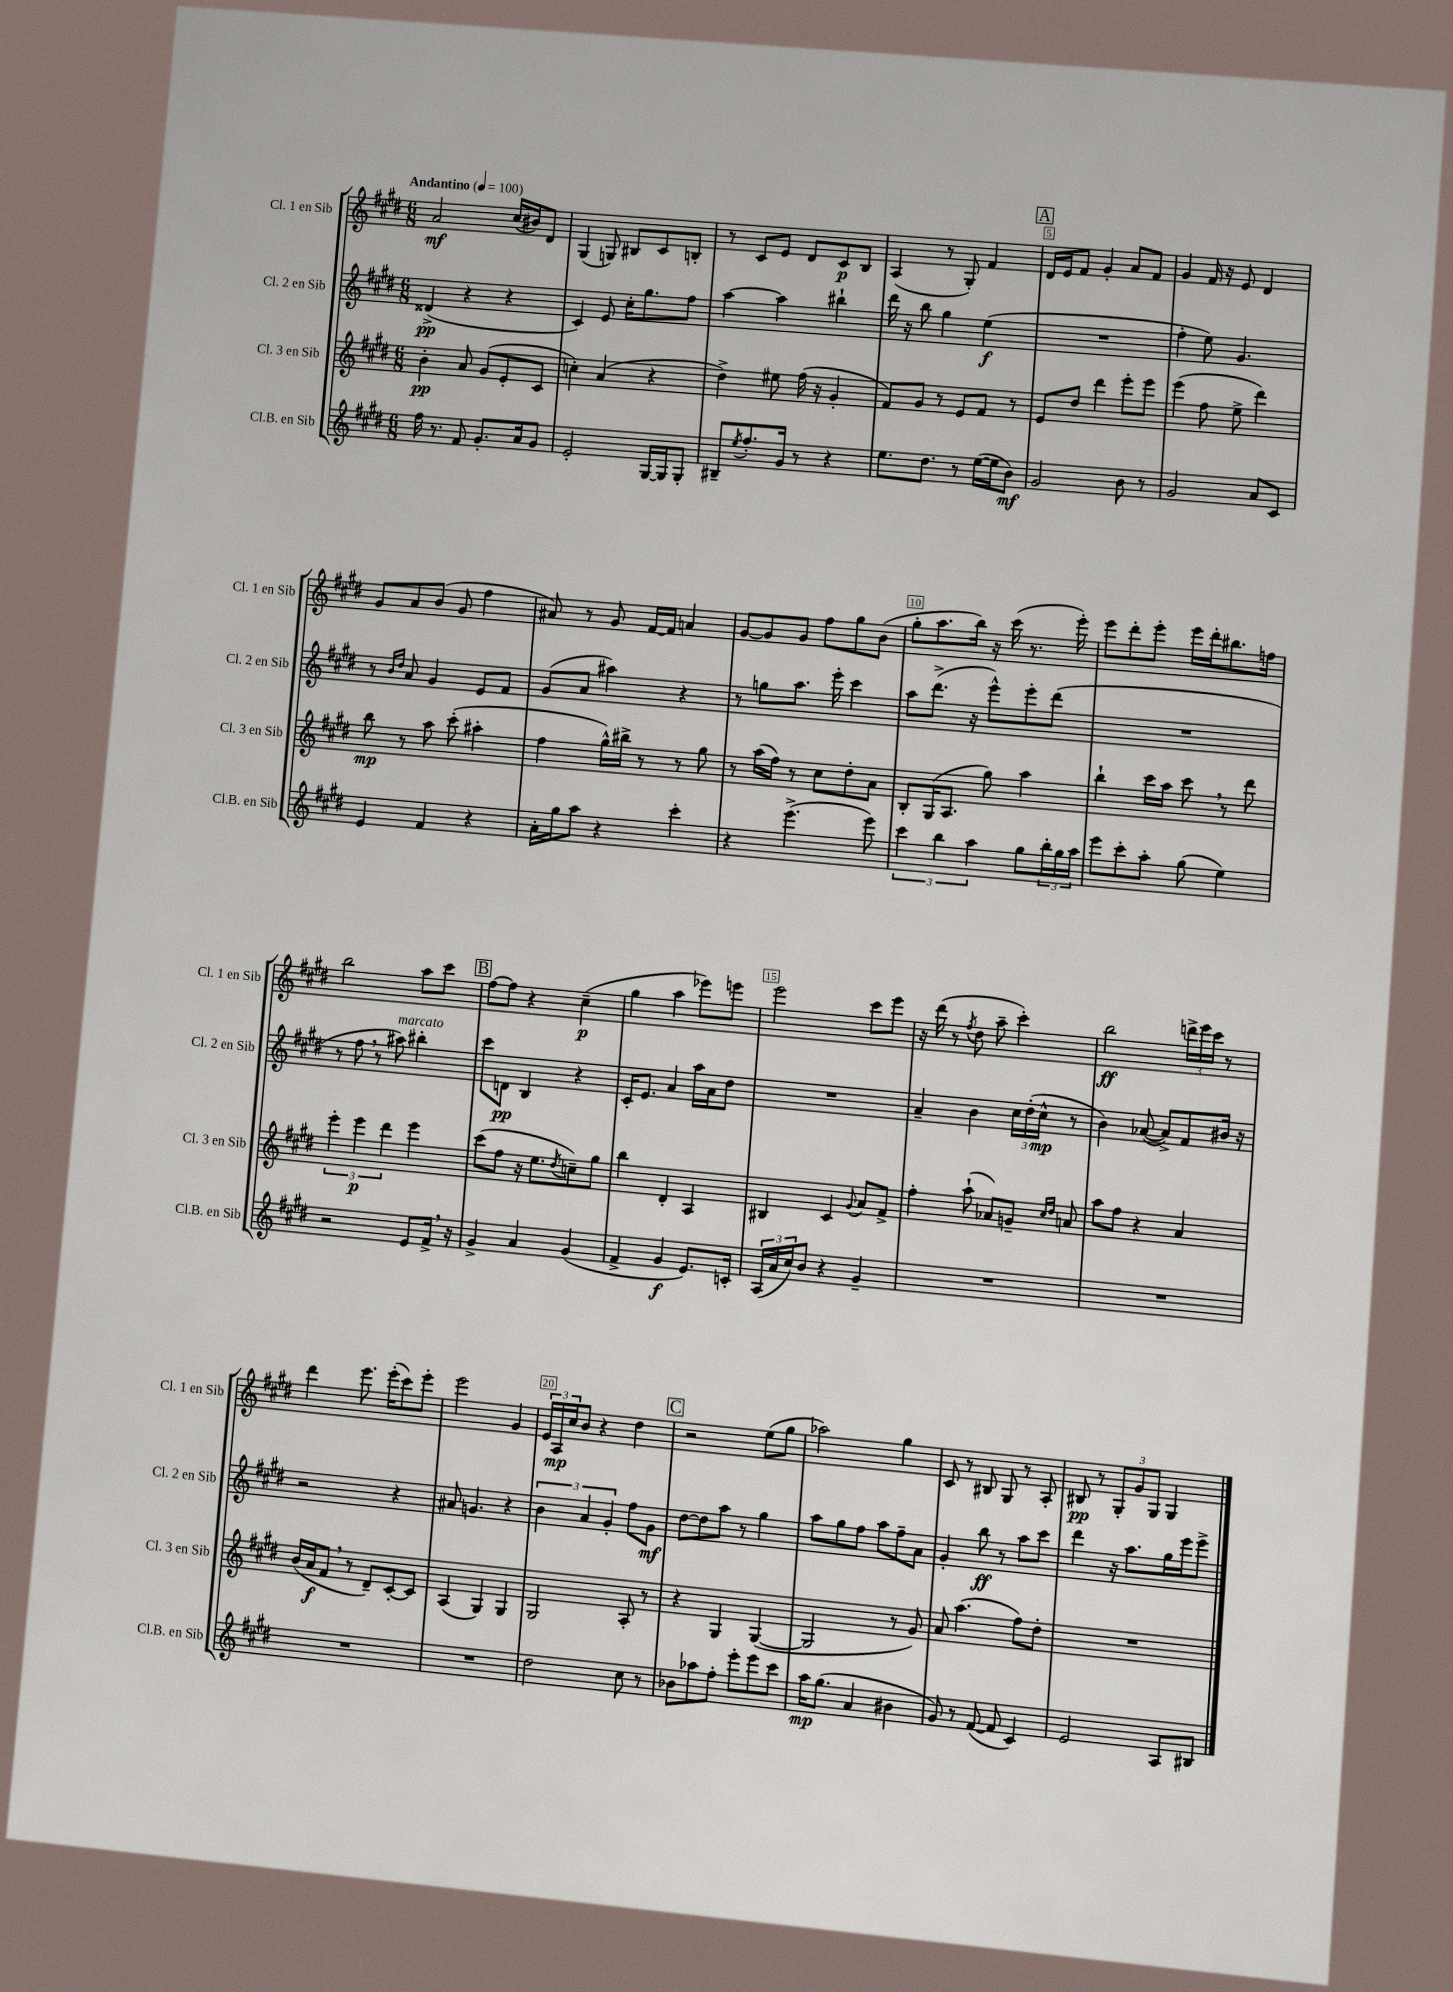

**kern	**dynam	**kern	**dynam	**kern	**dynam	**kern	**dynam
*part4	*part4	*part3	*part3	*part2	*part2	*part1	*part1
*staff4	*staff4	*staff3	*staff3	*staff2	*staff2	*staff1	*staff1
*I"Cl.B. en Sib	*	*I"Cl. 3 en Sib	*	*I"Cl. 2 en Sib	*	*I"Cl. 1 en Sib	*
*I'Cl.B. en Sib	*	*I'Cl. 3 en Sib	*	*I'Cl. 2 en Sib	*	*I'Cl. 1 en Sib	*
*clefG2	*	*clefG2	*	*clefG2	*	*clefG2	*
*k[f#c#g#d#]	*	*k[f#c#g#d#]	*	*k[f#c#g#d#]	*	*k[f#c#g#d#]	*
*M6/8	*	*M6/8	*	*M6/8	*	*M6/8	*
*MM100	*	*MM100	*	*MM100	*	*MM100	*
=1	=1	=1	=1	=1	=1	=1	=1
!	!	!	!	!	!	!LO:TX:a:B:t=Andantino	!
16ff#\	.	4b'\	pp	(4d##X^/	pp	2a/	mf
8.r	.	.	.	.	.	.	.
8f#/	.	8a/	.	4r	.	.	.
8.g#'/L	.	(8g#/L	.	.	.	.	.
.	.	8e'/	.	4r	.	(16cc#/LL	.
16a/k	.	.	.	.	.	16b#X/J)	.
8g#/J	.	8c#/J	.	.	.	8d#/J	.
=2	=2	=2	=2	=2	=2	=2	=2
2e'/	.	4ccn'\)	.	4c#/)	.	(4G#/	.
.	.	(4a/	.	8e/	.	8Gn/)	.
.	.	.	.	16cc#'\KL	.	8B#X/L	.
.	.	.	.	8.gg#\	.	.	.
[16G#/LL	.	4r	.	.	.	8c#/	.
16G#/J]	.	.	.	.	.	.	.
8G#'/J	.	.	.	8ff#\J	.	8Bn'/J	.
=3	=3	=3	=3	=3	=3	=3	=3
8B#X~/L	.	4dd#^\)	.	[4aa\	.	8r	.
8qee/	.	.	.	.	.	.	.
8.ff#'/	.	.	.	.	.	8c#/L	.
.	.	8ee#X\	.	4aa\]	.	8e/J	.
16g#/Jk	.	.	.	.	.	.	.
8r	.	(16ff#\	.	.	.	8d#/L	.
.	.	16r	.	.	.	.	.
4r	.	4g#'/	.	4bb#X`\	.	8c#/	p
.	.	.	.	.	.	8B/J	.
=4	=4	=4	=4	=4	=4	=4	=4
8.ee\L	.	8f#/L)	.	16ddd#\	.	(4A/	.
.	.	.	.	16r	.	.	.
.	.	8g#/J	.	8bb\	.	.	.
8.dd#\J	.	.	.	.	.	.	.
.	.	8r	.	4gg#\	.	8r	.
8r	.	8e/L	.	.	.	8G#'/)	.
([16ee\LL	.	8f#/J	.	(4ee\	f	4f#/	.
16ee\J]	.	.	.	.	.	.	.
8b\J)	mf	8r	.	.	.	.	.
!!LO:REH:place=s1:t=A
=5	=5	=5	=5	=5	=5	=5	=5
2g#/	.	8e/L	.	2.r	.	16d#/LL	.
.	.	.	.	.	.	16e/J	.
.	.	8dd#/J	.	.	.	8f#/J	.
.	.	4ddd#\	.	.	.	4g#'/	.
8b\	.	8eee'\L	.	.	.	8a/L	.
8r	.	8eee\J	.	.	.	8f#/J	.
=6	=6	=6	=6	=6	=6	=6	=6
2g#/	.	(4eee\	.	4ff#'\	.	4g#/	.
.	.	8ff#\	.	8ee\)	.	16f#/	.
.	.	.	.	.	.	16r	.
.	.	8ee^\	.	4.g#/	.	8e/	.
8a/L	.	4ddd#\)	.	.	.	4d#/	.
8c#/J	.	.	.	.	.	.	.
!!LO:LB:g=z
=7	=7	=7	=7	=7	=7	=7	=7
4e/	.	8bb\	mp	8r	.	8g#/L	.
.	.	.	.	16qqb/LL	.	.	.
.	.	.	.	16qqdd#/JJ	.	.	.
.	.	8r	.	8a/	.	8a/	.
4f#/	.	8aa\	.	4g#/	.	(8b/J	.
.	.	(8ccc#'\	.	.	.	8g#/	.
4r	.	4aa#X'\	.	8e/L	.	4ff#\	.
.	.	.	.	8f#/J	.	.	.
=8	=8	=8	=8	=8	=8	=8	=8
16a'\LL	.	4ff#\	.	(8g#/L	.	8a#X/)	.
16gg#\J	.	.	.	.	.	.	.
8aa\J	.	.	.	8a/J	.	8r	.
4r	.	16gg#^^\LL)	.	4aa#X\)	.	8g#/	.
.	.	16bb#X^\JJ	.	.	.	.	.
.	.	8r	.	.	.	[16f#/LL	.
.	.	.	.	.	.	16f#/JJ]	.
4ccc#'\	.	8r	.	4r	.	4an/	.
.	.	8gg#\	.	.	.	.	.
=9	=9	=9	=9	=9	=9	=9	=9
4r	.	8r	.	8r	.	[8g#/L	.
.	.	(16aa\LL	.	8ggn\L	.	8g#/]	.
.	.	16ff#\JJ)	.	.	.	.	.
(4.eee^\	.	8r	.	8.aa\J	.	8g#/J	.
.	.	8cc#\L	.	.	.	8ff#\L	.
.	.	.	.	16eee'\	.	.	.
.	.	8dd#'\	.	4ccc#\	.	8gg#\	.
8eee\)	.	8a\J	.	.	.	(8b\J	.
=10	=10	=10	=10	=10	=10	=10	=10
6ccc#\	.	8B'/L	.	8aa\L	.	8gg#'\L	.
.	.	(16G#/K	.	(8.ddd#^\J	.	8.aa\	.
6bb\	.	.	.	.	.	.	.
.	.	8.A/J	.	.	.	.	.
.	.	.	.	16r	.	16bb\Jk)	.
6aa\	.	.	.	.	.	.	.
.	.	8gg#\)	.	8eee^^\L)	.	16r	.
.	.	.	.	.	.	(16ccc#\	.
8gg#\L	.	4aa\	.	8eee'\	.	8.r	.
24bb'\L	.	.	.	(8ddd#\J	.	.	.
24gg#\	.	.	.	.	.	.	.
.	.	.	.	.	.	16eee'\)	.
24aa\JJ	.	.	.	.	.	.	.
=11	=11	=11	=11	=11	=11	=11	=11
8eee\L	.	4bb`\	.	2.r	.	8eee\L	.
8ccc#'\	.	.	.	.	.	8ddd#'\	.
8aa'\J	.	16ccc#\LL	.	.	.	8eee'\J	.
.	.	16aa\JJ	.	.	.	.	.
(8gg#\	.	8ccc#,\	.	.	.	16eee\LL	.
.	.	.	.	.	.	16ddd#'\J	.
4ee\)	.	8r	.	.	.	8.bb#X\	.
.	.	8ddd#\	.	.	.	.	.
.	.	.	.	.	.	16ffn\Jk	.
!!LO:LB:g=z
=12	=12	=12	=12	=12	=12	=12	=12
2r	.	6eee'\	.	8r	.	2bb\	.
.	.	.	.	8ff#,\	.	.	.
.	.	6eee\	p	.	.	.	.
.	.	.	.	8r	.	.	.
.	.	6ddd#\	.	.	.	.	.
!	!	!	!	!LO:TX:a:i:t=marcato	!	!	!
.	.	.	.	8aa#X\)	.	.	.
8e/L	.	4eee\	.	4bb#X'\	.	8aa\L	.
16f#^,/Jk	.	.	.	.	.	8ccc#\J	.
16r	.	.	.	.	.	.	.
!!LO:REH:place=s1:t=B
=13	=13	=13	=13	=13	=13	=13	=13
4g#^/	.	(8ccc#\L	.	8ccc#\L	.	[8ff#\L	.
.	.	8ff#\J	.	8dn\J	pp	8ff#\J]	.
4a/	.	16r	.	4B/	.	4r	.
.	.	8.ee\L	.	.	.	.	.
.	.	8qdd#/	.	.	.	.	.
(4g#/	.	8ccn~\)	.	4r	.	(4cc#~\	p
.	.	8gg#\J	.	.	.	.	.
=14	=14	=14	=14	=14	=14	=14	=14
4f#^/	.	4bb\	.	16c#'/KL	.	4gg#\	.
.	.	.	.	8.e/J	.	.	.
4g#/	f	4d#'/	.	4a/	.	4aa\	.
8.e/L)	.	4A/	.	16aa\LL	.	8eee-X\L)	.
.	.	.	.	16a\J	.	.	.
.	.	.	.	8dd#\J	.	8eeen\J	.
16cn'/Jk	.	.	.	.	.	.	.
=15	=15	=15	=15	=15	=15	=15	=15
(24A/LL	.	4B#X/	.	2.r	.	2eee\	.
24a/	.	.	.	.	.	.	.
24cc#/J)	.	.	.	.	.	.	.
8b/J	.	.	.	.	.	.	.
4r	.	4c#/	.	.	.	.	.
.	.	8qqg#/	.	.	.	.	.
4g#~/	.	8a/L	.	.	.	8ccc#\L	.
.	.	8f#^/J	.	.	.	8eee\J	.
=16	=16	=16	=16	=16	=16	=16	=16
2.r	.	4ff#'\	.	4a~/	.	16r	.
.	.	.	.	.	.	(16ddd#\	.
.	.	.	.	.	.	8r	.
.	.	.	.	.	.	8qff#/	.
.	.	(8aa`\	.	4b\	.	8dd#\	.
.	.	8a-X/L)	.	.	.	8aa~\	.
.	.	8gn~/J	.	24cc#\LL	.	4ccc#'\)	.
.	.	.	.	(24dd#'\	.	.	.
.	.	.	.	24cc#^^\JJ	mp	.	.
.	.	16qqcc#/LL	.	.	.	.	.
.	.	16qqdd#/JJ	.	.	.	.	.
.	.	8an/	.	8r	.	.	.
=17	=17	=17	=17	=17	=17	=17	=17
2.r	.	8aa\L	.	4b\)	.	2bb\	ff
.	.	8ff#\J	.	.	.	.	.
.	.	4r	.	([8a-X/	.	.	.
.	.	.	.	8a-^/L])	.	.	.
.	.	4a/	.	8f#/	.	24dddn^\LL	.
.	.	.	.	.	.	24eee\	.
.	.	.	.	.	.	24ccc#\JJ	.
.	.	.	.	16b#X/Jk	.	8r	.
.	.	.	.	16r	.	.	.
!!LO:LB:g=z
=18	=18	=18	=18	=18	=18	=18	=18
2.r	.	(16b/LL	.	2r	.	4ddd#\	.
.	.	16a/J	f	.	.	.	.
.	.	8f#,/J	.	.	.	.	.
.	.	8r	.	.	.	8.eee\	.
.	.	8d#~/L)	.	.	.	.	.
.	.	.	.	.	.	(16eee'\KL	.
.	.	[8c#'/	.	4r	.	8ccc#\)	.
.	.	8c#/J]	.	.	.	8eee'\J	.
=19	=19	=19	=19	=19	=19	=19	=19
2.r	.	(4A/	.	8a#X/	.	2eee\	.
.	.	.	.	4.gn/	.	.	.
.	.	4G#/)	.	.	.	.	.
.	.	4G#/	.	4r	.	4g#/	.
=20	=20	=20	=20	=20	=20	=20	=20
2dd#\	.	2G#/	.	6b\	.	24e/LL	.
.	.	.	.	.	.	24A/	mp
.	.	.	.	.	.	24cc#/J	.
.	.	.	.	.	.	8b/J	.
.	.	.	.	6a/	.	.	.
.	.	.	.	.	.	4r	.
.	.	.	.	6g#'/	.	.	.
8cc#\	.	8A'/	.	8ff#\L	.	4dd#\	.
8r	.	8r	.	8g#\J	mf	.	.
!!LO:REH:place=s1:t=C
=21	=21	=21	=21	=21	=21	=21	=21
8b-X\L	.	4r	.	[8dd#\L	.	2r	.
8aa-X\	.	.	.	8dd#\]	.	.	.
8ff#'\J	.	4G#/	.	8aa\J	.	.	.
8eee'\L	.	.	.	8r	.	.	.
8eee\	.	([4G#/	.	4gg#\	.	(8ee\L	.
8ccc#\J	.	.	.	.	.	8gg#\J	.
=22	=22	=22	=22	=22	=22	=22	=22
16aa\KL	mp	2G#/]	.	8aa\L	.	2aa-X\)	.
(8.gg#\J	.	.	.	.	.	.	.
.	.	.	.	8gg#\	.	.	.
4a/	.	.	.	8ff#\J	.	.	.
.	.	.	.	8aa\L	.	.	.
4b#X\	.	8r	.	8ff#~\	.	4gg#\	.
.	.	8g#/)	.	8a\J	.	.	.
=23	=23	=23	=23	=23	=23	=23	=23
8g#/)	.	8a/	.	4g#'/	.	8c#/	.
8r	.	(4.aa\	.	.	.	8r	.
([8f#/	.	.	.	8bb\	ff	8B#X/	.
8f#/]	.	.	.	8r	.	8G#/	.
4c#/)	.	8ff#\L)	.	8aa\L	.	8r	.
.	.	8dd#'\J	.	8ccc#\J	.	8A'/	.
=24	=24	=24	=24	=24	=24	=24	=24
2e/	.	2.r	.	4ddd#\	.	8B#X/	pp
.	.	.	.	.	.	8r	.
.	.	.	.	16r	.	12G#'/L	.
.	.	.	.	8.aa\L	.	.	.
.	.	.	.	.	.	12g#/	.
.	.	.	.	.	.	12G#/J	.
8A/L	.	.	.	16gg#\L	.	4G#/	.
.	.	.	.	16eee\J	.	.	.
8B#X/J	.	.	.	8eee^\J	.	.	.
==	==	==	==	==	==	==	==
*-	*-	*-	*-	*-	*-	*-	*-
